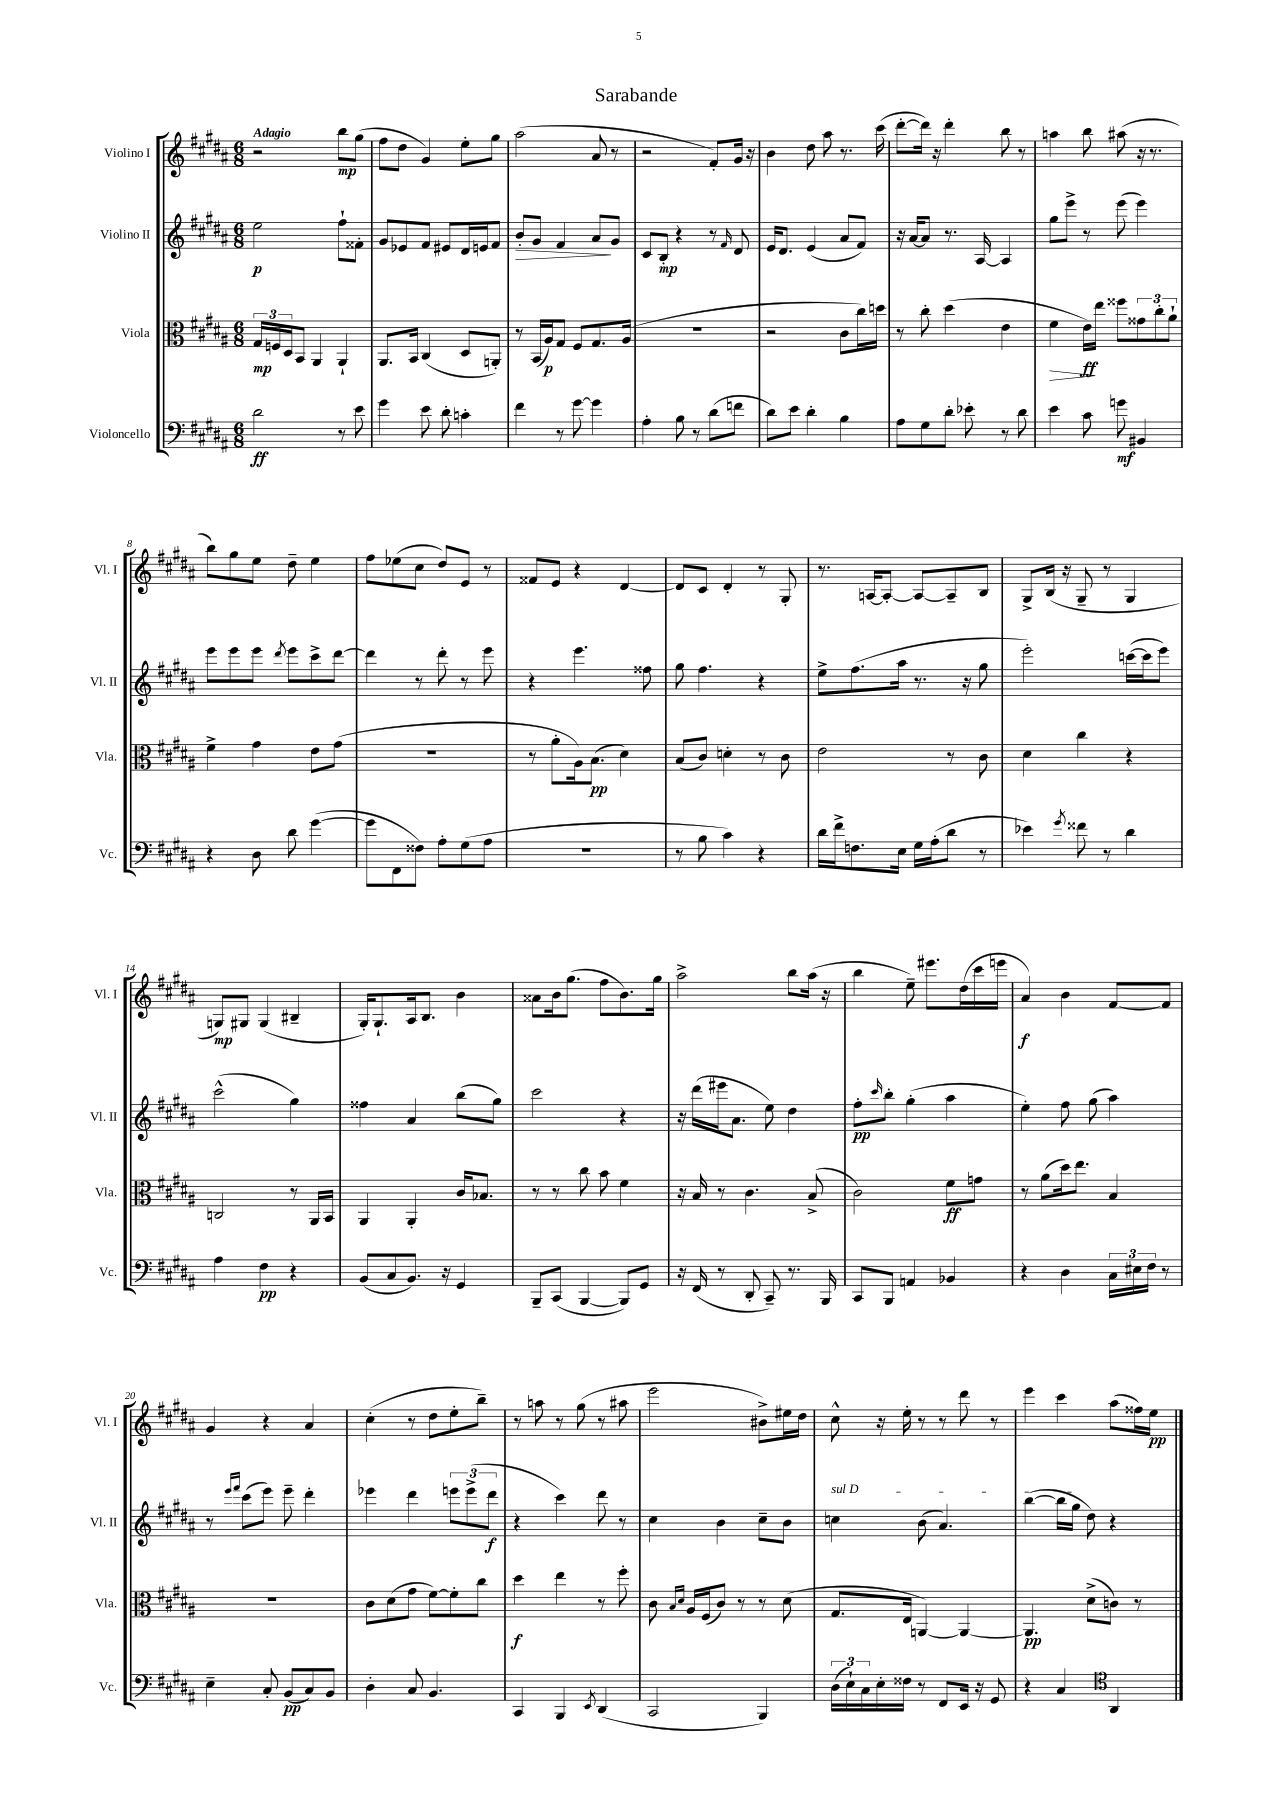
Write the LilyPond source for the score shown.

\header { title = "Sarabande" }
<<
\new StaffGroup <<
\new Staff = "s0" \with { instrumentName = "Violino I" shortInstrumentName = "Vl. I" } {
    \clef treble \key b \major \numericTimeSignature \time 6/8 \tempo "Adagio"
    r2 b''8\mp gis''8( |
    fis''8 dis''8 gis'4) e''8-. gis''8 |
    ais''2( ais'8 r8 |
    r2 fis'8-.) gis'16 r16 |
    b'4 dis''8 ais''8 r8. cis'''16( |
    dis'''8~-. dis'''16) r16 dis'''4-. b''8 r8 |
    a''4 b''8 ais''8( r16 r8. |
    b''8) gis''8 e''8 dis''8-- e''4 |
    fis''8 ees''8( cis''8 dis''8) e'8 r8 |
    fisis'8 e'8 r4 dis'4~ |
    dis'8 cis'8 dis'4-. r8 gis8-. |
    r8. a16~ a8~-. a8~ a8-- b8 |
    gis8-> b16( r16 gis8-- r8 gis4 |
    g8\mp) gis8 gis4( bis4-- |
    gis16-.) gis8.-! ais16 b8. b'4 |
    aisis'8 b'16 gis''8.( fis''8 b'8.) gis''16 |
    ais''2-> b''8 ais''16( r16 |
    b''4 e''8--) eis'''8. dis''16( cis'''16 e'''16 |
    ais'4\f) b'4 fis'8~ fis'8 |
    gis'4 r4 ais'4 |
    cis''4-.( r8 dis''8 e''8-. b''8--) |
    r8 a''8 r8 gis''8( r8 ais''8 |
    e'''2 bis'8->) eis''16 dis''16 |
    cis''8-^ r16 e''16-. r8 r8 dis'''8 r8 |
    e'''4 cis'''4 ais''8( fisis''16) e''16\pp \bar "|." |
}
\new Staff = "s1" \with { instrumentName = "Violino II" shortInstrumentName = "Vl. II" } {
    \clef treble \key b \major \numericTimeSignature \time 6/8
    e''2\p fis''8-! fisis'8-. |
    gis'8 ees'8 fis'8 eis'8 dis'16 e'16 fis'8 |
    b'8-.\> gis'8 fis'4 ais'8\! gis'8 |
    cis'8 b8-.\mp r4 r8 \grace { fis'16 } dis'8 |
    e'16 dis'8. e'4( ais'8 fis'8) |
    r16 ais'16~ ais'8 r8. ais16~ ais4 |
    gis''8 e'''8-> r8 e'''8( e'''4) |
    e'''8 e'''8 e'''8 \acciaccatura { dis'''8 } e'''8 cis'''8-> dis'''8~ |
    dis'''4 r8 dis'''8-. r8 e'''8 |
    r4 e'''4. fisis''8 |
    gis''8 fis''4. r4 |
    e''8-> fis''8.( ais''16 r8. r16 gis''8 |
    e'''2-.) c'''16~( c'''16 e'''8) |
    cis'''2-^( gis''4) |
    fisis''4 ais'4 b''8( gis''8) |
    cis'''2 r4 |
    r16 dis'''16( eis'''16 ais'8. e''8) dis''4 |
    fis''8-.\pp \grace { cis'''16 } b''8-. gis''4-.( ais''4 |
    e''4-.) fis''8 gis''8( ais''4) |
    r8 \grace { e'''16 fis'''16 } cis'''8( e'''8) e'''8-- dis'''4-. |
    ees'''4 dis'''4 \tuplet 3/2 { e'''8 e'''8->( dis'''8\f } |
    r4 cis'''4) dis'''8 r8 |
    cis''4 b'4 cis''8-- b'8 |
    \once \override TextSpanner.bound-details.left.text = \markup { \italic "sul D" } c''4\startTextSpan b'8( ais'4.) |
    b''4~( b''16 gis''16 dis''8\stopTextSpan) r4 \bar "|." |
}
\new Staff = "s2" \with { instrumentName = "Viola" shortInstrumentName = "Vla." } {
    \clef alto \key b \major \numericTimeSignature \time 6/8
    \tuplet 3/2 { gis16\mp f16 dis16 } b,8 ais,4 ais,4-! |
    ais,8. b,16 cis4( dis8 a,8-.) |
    r8 b,16( ais16\p) gis8 fis8 gis8. ais16( |
    r2. |
    r2 cis'8 cis''16) d''16 |
    r8 cis''8-. dis''4( e'4 |
    fis'4\> e'16\ff\!) e''16 fisis''8 \tuplet 3/2 { gisis'8 cis''8-. ais'8-! } |
    fis'4-> gis'4 e'8 gis'8( |
    R2. |
    r8 ais'8-. ais16) b8.\pp( dis'4) |
    b8( cis'8) d'4-. r8 cis'8 |
    e'2 r8 cis'8 |
    dis'4 cis''4 r4 |
    c2 r8 ais,16 b,16 |
    ais,4 ais,4-. cis'16 bes8. |
    r8 r8 cis''8 b'8 fis'4 |
    r16 b16 r8 cis'4. b8->( |
    cis'2) fis'8\ff g'8 |
    r8 ais'8( dis''16) e''8. b4 |
    R2. |
    cis'8 dis'8( gis'8 fis'8~) fis'8-. cis''8 |
    dis''4\f e''4 r8 fis''8-. |
    cis'8 \grace { b16 dis'16 } ais16 fis16( cis'8) r8 r8 dis'8( |
    gis8. e16 a,4~) a,4~ |
    a,4.\pp dis'8->( c'8) r8 \bar "|." |
}
\new Staff = "s3" \with { instrumentName = "Violoncello" shortInstrumentName = "Vc." } {
    \clef bass \key b \major \numericTimeSignature \time 6/8
    dis'2\ff r8 e'8 |
    gis'4 e'8 dis'8-. c'4-. |
    fis'4 r8 gis'8~ gis'4 |
    ais4-. b8 r8 dis'8( f'8 |
    dis'8) e'8 dis'4-. b4 |
    ais8 gis8 dis'8-. ees'8-. r8 dis'8 |
    e'4 cis'8 g'8\mf bis,4 |
    r4 dis8 dis'8 gis'4~( |
    gis'8 fis,8 fisis8) ais8-. gis8( ais8 |
    R2. |
    r8 b8 cis'4) r4 |
    dis'16 fis'16-> f8. e16 gis16 ais16-.( dis'8 r8 |
    ees'4) \acciaccatura { gis'8 } fisis'8 r8 dis'4 |
    ais4 fis4\pp r4 |
    b,8( cis8 b,8.) r16 gis,4 |
    b,,8-- cis,8( b,,4~ b,,8) gis,8 |
    r16 fis,16( r8 dis,8-. cis,8--) r8. b,,16 |
    cis,8 b,,8 a,4 bes,4 |
    r4 dis4 \tuplet 3/2 { cis16 eis16 fis16 } r8 |
    e4-- cis8-. b,8\pp( cis8) b,8 |
    dis4-. cis8 b,4. |
    cis,4 b,,4 \acciaccatura { e,8 } dis,4( |
    cis,2 b,,4) |
    \tuplet 3/2 { dis16( e16-!) cis16 } e16-. fisis16 r8 fis,8 e,16 r16 gis,8 |
    r4 cis4 \clef tenor ais,4 \bar "|." |
}
>>
>>
